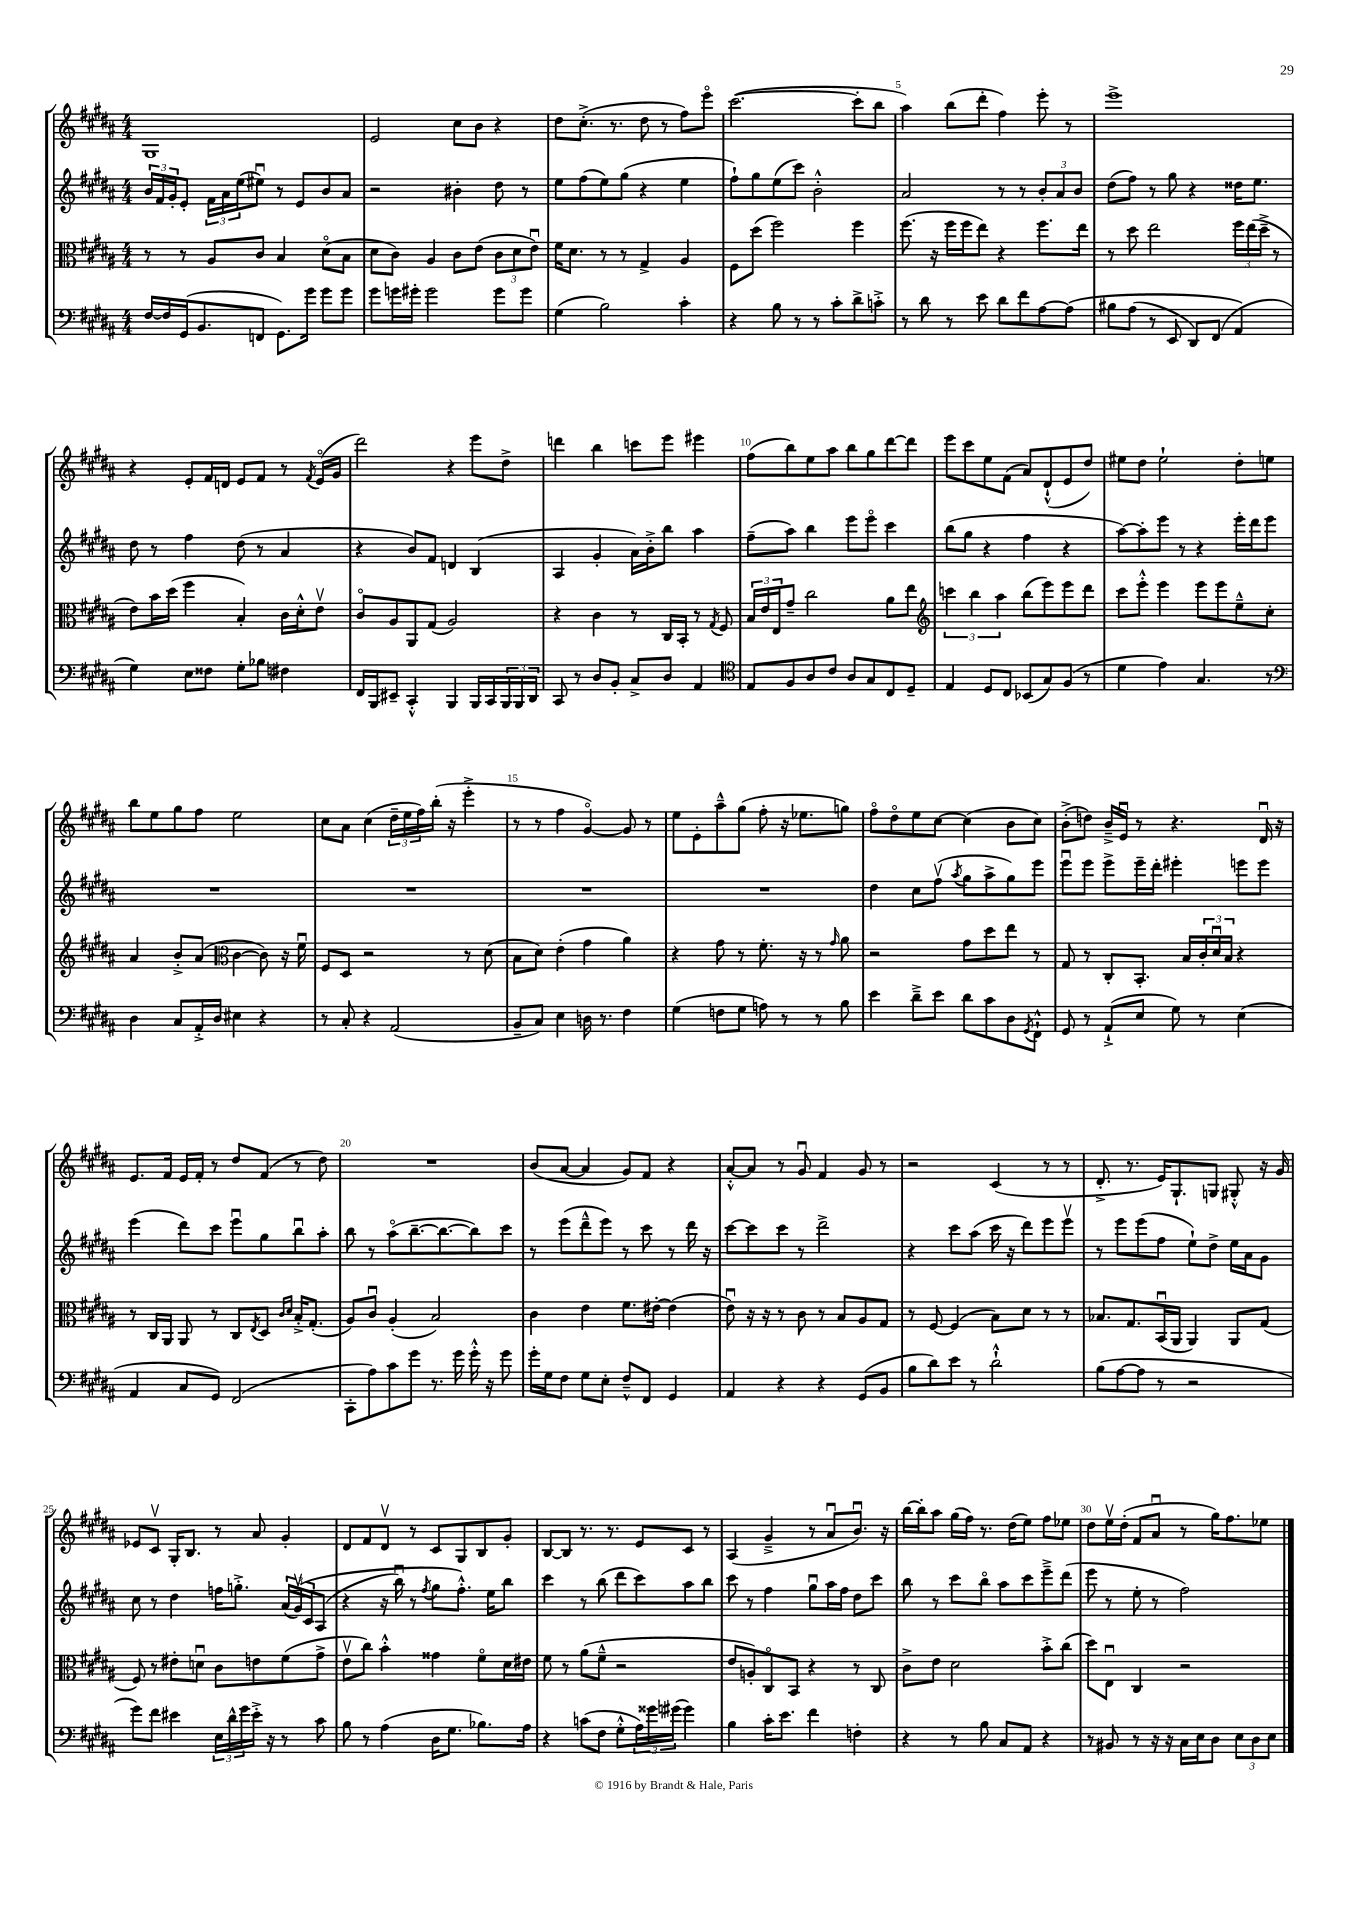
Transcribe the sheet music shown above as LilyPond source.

<<
\new StaffGroup <<
\new Staff = "s0" {
    \clef treble \key b \major \numericTimeSignature \time 4/4
    gis1 |
    e'2 cis''8 b'8 r4 |
    dis''8 cis''8.-.->( r8. dis''8 r8 fis''8) e'''8\flageolet |
    cis'''2.~( cis'''8-. b''8 |
    ais''4) b''8( dis'''8-. fis''4) e'''8-. r8 |
    e'''1-> |
    r4 e'8-. fis'16 d'16 e'8 fis'8 r8 \acciaccatura { fis'8 } e'16\flageolet( gis'16 |
    dis'''2) r4 e'''8 dis''8-> |
    d'''4 b''4 c'''8 e'''8 eis'''4 |
    fis''8( b''8) e''8 ais''8 b''8 gis''8 dis'''8~ dis'''8 |
    e'''8 cis'''8 e''8 fis'8( ais'8) dis'8-!-^( e'8 dis''8) |
    eis''8 dis''8 eis''2-! dis''8-. e''8 |
    b''8 e''8 gis''8 fis''8 e''2 |
    cis''8 ais'8 cis''4( \tuplet 3/2 { dis''16-- e''16 fis''16) } b''16-.( r16 e'''4-.-> |
    r8 r8 fis''4 gis'4~\flageolet) gis'8 r8 |
    e''8 e'8-. ais''8---^ gis''8( fis''8-. r16 ees''8. g''8) |
    fis''8\flageolet dis''8\flageolet e''8 cis''8~ cis''4( b'8 cis''8) |
    b'8-.->( d''8) b'16---> e'16\downbow r8 r4. dis'16\downbow r16 |
    e'8. fis'16 e'16 fis'16-. r8 dis''8 fis'8( r8 dis''8) |
    R1 |
    b'8( ais'8~ ais'4 gis'8) fis'8 r4 |
    ais'8~-.-^ ais'8 r8 gis'8\downbow fis'4 gis'8 r8 |
    r2 cis'4( r8 r8 |
    dis'8.-.-> r8. e'16) gis8.-! g8 gis8-.-^ r16 gis'16 |
    ees'8 cis'8\upbow gis16-. b8. r8 ais'8 gis'4-. |
    dis'8 fis'8 dis'8\upbow r8 cis'8 gis8 b8 gis'8-. |
    b8~ b8 r8. r8. e'8 cis'8 r8 |
    ais4( gis'4---> r8 ais'8\downbow b'8.\downbow) r16 |
    b''16~ b''16-. ais''8 gis''16( fis''16) r8. dis''16( e''8) fis''8 ees''8 |
    dis''8 e''16\upbow dis''16-.( fis'8 ais'8\downbow r8 gis''16) fis''8. ees''8 \bar "|." |
}
\new Staff = "s1" {
    \clef treble \key b \major \numericTimeSignature \time 4/4
    \tuplet 3/2 { b'16 fis'16 gis'16-. } e'8-. \tuplet 3/2 { fis'16 ais'16 e''16( } eis''8\downbow) r8 e'8 b'8 ais'8 |
    r2 bis'4-. dis''8 r8 |
    e''8 fis''8( e''8) gis''8( r4 e''4 |
    fis''8-!) gis''8 e''8( cis'''8) b'2-.-^ |
    ais'2 r8 r8 \tuplet 3/2 { b'8-. ais'8 b'8 } |
    dis''8( fis''8) r8 gis''8 r4 disis''16 e''8. |
    dis''8 r8 fis''4 dis''8( r8 ais'4 |
    r4 b'8) fis'8 d'4 b4( |
    ais4 gis'4-. ais'16) b'16-.-> b''8 ais''4 |
    fis''8--( ais''8) b''4 e'''8 e'''8\flageolet cis'''4 |
    b''8( gis''8 r4 fis''4 r4 |
    ais''8~) ais''8-. e'''8 r8 r4 e'''16-. dis'''16 e'''8 |
    R1 |
    R1 |
    R1 |
    R1 |
    dis''4 cis''8 fis''8\upbow( \acciaccatura { ais''8 } gis''8 ais''8-> gis''8) e'''8 |
    e'''8\downbow e'''8 e'''8-> e'''16-- dis'''16-. eis'''4-. e'''8 e'''8 |
    e'''4( dis'''8) cis'''8 e'''8\downbow gis''8 b''8\downbow ais''8-. |
    b''8 r8 ais''8\flageolet( b''8.~-- b''8.~ b''8) cis'''8 |
    r8 e'''8( dis'''8---^ e'''8) r8 cis'''8 r8 dis'''16 r16 |
    cis'''8~ cis'''8 cis'''8 r8 dis'''2-> |
    r4 cis'''8 ais''8( cis'''16 r16 dis'''8) e'''8 e'''8\upbow |
    r8 e'''8 e'''8( fis''8 e''8-!) dis''8-> e''16 ais'16 gis'8 |
    cis''8 r8 dis''4 f''16 g''8.-.-> \tuplet 3/2 { ais'16( gis'16\upbow)\( cis'16 } ais8( |
    r4 r16 b''16\downbow) r8 \acciaccatura { fis''8 } gis''8 fis''8.-.-^\) e''16 b''8 |
    cis'''4 r8 b''8( dis'''8 cis'''8) ais''8 b''8 |
    cis'''8 r8 fis''4 gis''8\downbow ais''16 fis''16 dis''8 cis'''8 |
    b''8 r8 cis'''8 b''8\flageolet ais''8 cis'''8 e'''8---> dis'''8( |
    e'''8 r8 e''8-. r8 fis''2) \bar "|." |
}
\new Staff = "s2" {
    \clef alto \key b \major \numericTimeSignature \time 4/4
    r8 r8 ais8 cis'8 b4 dis'8\flageolet( b8 |
    dis'8 cis'8) ais4 cis'8 e'8( \tuplet 3/2 { cis'8 dis'8 e'8\downbow) } |
    fis'16 dis'8. r8 r8 gis4-> ais4 |
    fis8 dis''8( fis''2) fis''4 |
    fis''8.( r16 fis''16 fis''16 e''8) r4 fis''8. e''16 |
    r8 dis''8 e''2 \tuplet 3/2 { fis''16 e''16( dis''16---> } r8 |
    e'8) b'16 dis''16( fis''4 b4-.) cis'16 dis'16-.-^ e'8\upbow |
    cis'8\flageolet ais8 ais,8 gis8( ais2) |
    r4 cis'4 r8 cis16 b,16-. r8 \acciaccatura { gis8 } fis8 |
    \tuplet 3/2 { b16 e'16 e16 } gis'8-- cis''2 ais'8 e''8 |
    \clef treble \tuplet 3/2 { c'''4 b''4 ais''4 } b''8( e'''8) e'''8 dis'''8 |
    cis'''8 e'''8-.-^ e'''4 e'''8 e'''8 e''8---^ cis''8-. |
    ais'4 b'8-.-> ais'8( \clef alto cis'4~ cis'8) r16 fis'16\downbow |
    fis8 dis8 r2 r8 dis'8( |
    b8 dis'8) e'4-.( gis'4 ais'4) |
    r4 gis'8 r8 fis'8.-. r16 r8 \grace { gis'16 } ais'8 |
    r2 gis'8 dis''8 e''8 r8 |
    gis8 r8 cis8-. b,8.-. b16 \tuplet 3/2 { cis'16-. dis'16\downbow b16 } r4 |
    r8 cis16 ais,16 ais,8 r8 cis8 \acciaccatura { e8 } dis8 \grace { cis'16 dis'16 } b16-.-> gis8.-.( |
    ais8) cis'8\downbow ais4-.( b2) |
    cis'4 e'4 fis'8. eis'16~-. eis'4( |
    e'8\downbow) r16 r16 r8 cis'8 r8 b8 ais8 gis8 |
    r8 fis8~ fis4( b8) dis'8 r8 r8 |
    bes8. gis8. b,16\downbow( ais,16 ais,4) ais,8 gis8( |
    fis8) r8 eis'8-. d'8\downbow cis'8 e'8 fis'8( gis'8-> |
    e'8\upbow cis''8) b'4-.-^ gisis'4 fis'8\flageolet dis'16 eis'16 |
    fis'8 r8 ais'8( fis'8---^ r2 |
    e'8 a8-.) cis8\flageolet b,8 r4 r8 cis8 |
    cis'8-> e'8 dis'2 b'8-.-> cis''8( |
    dis''8) e8\downbow cis4 r2 \bar "|." |
}
\new Staff = "s3" {
    \clef bass \key b \major \numericTimeSignature \time 4/4
    fis16~ fis16 gis,16( b,8. f,8 gis,8.) gis'16 gis'8 gis'8 |
    gis'8 g'16 gis'16-. gis'2 gis'8 gis'8 |
    gis4( b2) cis'4-. |
    r4 b8 r8 r8 cis'8-. dis'8-> c'8-.-> |
    r8 dis'8 r8 e'8 dis'8 fis'8 ais8~ ais8\( |
    bis8 ais8( r8 e,8 dis,8) fis,8( ais,4\) |
    gis4) e8 fisis8 gis8-. bes8 fis4 |
    fis,16 b,,16 eis,8-- cis,4-.-^ b,,4 b,,16 cis,16 \tuplet 3/2 { b,,16 b,,16 dis,16 } |
    cis,8 r8 dis8 b,8-. cis8-> dis8 ais,4 |
    \clef tenor e8 fis8 ais8 cis'8 ais8 gis8 cis8 dis8-- |
    e4 dis8 cis8 bes,8( gis8) fis8( r8 |
    dis'4 e'4) gis4. r8 |
    \clef bass dis4 cis8 ais,16-.-> dis16 eis4 r4 |
    r8 cis8-. r4 ais,2( |
    b,8-- cis8) e4 d16 r8. fis4 |
    gis4( f8 gis8 a8) r8 r8 b8 |
    e'4 dis'8---> e'8 dis'8 cis'8 dis8 \acciaccatura { gis,8 } fis,8-!-^ |
    gis,8 r8 ais,8-!->( e8 gis8) r8 e4( |
    ais,4 cis8 gis,8) fis,2( |
    cis,8-. ais8) cis'8 gis'8 r8. gis'16 gis'16-.-^ r16 gis'8 |
    gis'16-. gis16 fis8 gis8 e8-. fis8---^ fis,8 gis,4 |
    ais,4 r4 r4 gis,8( b,8 |
    b8 dis'8) e'8 r8 dis'2-!-^ |
    b8( ais8~ ais8 r8 r2 |
    gis'8) fis'8 eis'4 \tuplet 3/2 { e16 dis'16-^ gis'16 } eis'16-.-> r16 r8 cis'8 |
    b8 r8 ais4( dis16 gis8. bes8.) ais16 |
    r4 c'8( fis8 gis8-.-^ \tuplet 3/2 { ais16) gisis'16 gis'16( } gis'4) |
    b4 cis'16-. e'8. fis'4 f4-. |
    r4 r8 b8 cis8 ais,8 r4 |
    r8 bis,8 r8 r16 r16 cis16 e16 dis8 \tuplet 3/2 { e8 dis8 e8 } \bar "|." |
}
>>
>>
\layout { \context { \Score \override BarNumber.break-visibility = ##(#f #t #t) barNumberVisibility = #(every-nth-bar-number-visible 5) } }
